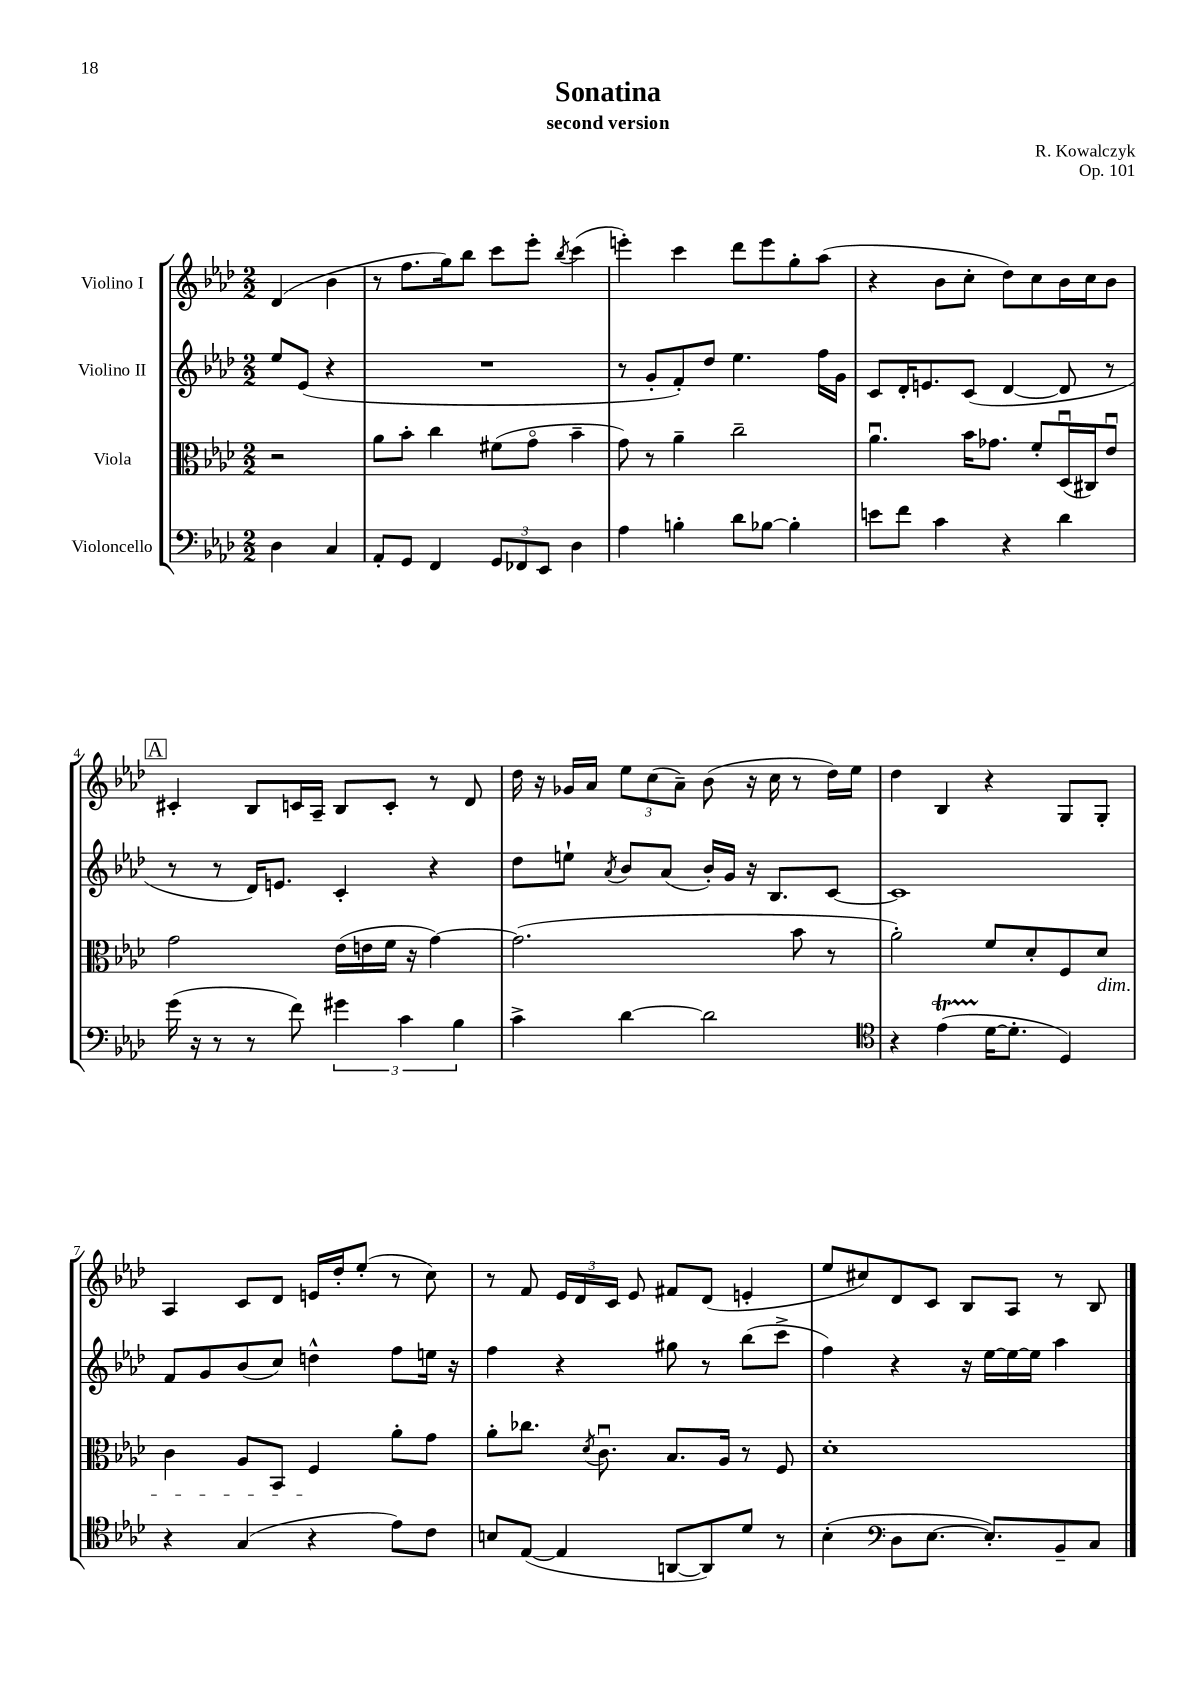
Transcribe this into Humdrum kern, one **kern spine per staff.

**kern	**kern	**kern	**kern
*staff4	*staff3	*staff2	*staff1
*clefF4	*clefC3	*clefG2	*clefG2
*k[b-e-a-d-]	*k[b-e-a-d-]	*k[b-e-a-d-]	*k[b-e-a-d-]
*M2/2	*M2/2	*M2/2	*M2/2
4D-	2r	8ee-	(4d-
.	.	(8e-	.
4C	.	4r	4b-
=	=	=	=
8AA-'	8a-	1r	8r
8GG	8b-'	.	8.ff
4FF	4cc	.	.
.	.	.	16gg)
.	.	.	8bb-
12GG	(8f#	.	8ccc
12FF-	.	.	.
.	8go	.	8eee-'
12EE-	.	.	.
.	.	.	8qbb-
4D-	4b-~	.	(4ccc
=	=	=	=
4A-	8g)	8r	4eee')
.	8r	8g'	.
4B'	4a-~	8f')	4ccc
.	.	8dd-	.
8d-	2cc~	4.ee-	8ddd-
[8B-	.	.	8eee
4B-']	.	.	8gg'
.	.	16ff	(8aa-
.	.	16g	.
=	=	=	=
8e	4.a-u	8c	4r
8f	.	16d-'	.
.	.	8.e	.
4c	.	.	8b-
.	16b-	(8c	8cc'
.	8.g-	.	.
4r	.	[4d-	8dd-)
.	8f'	.	8cc
4d-	(16D-u	8d-]	16b-
.	16C#)	.	16cc
.	8e-u	8r	8b-
=	=	=	=
(16g	2g	8r	4c#'
16r	.	.	.
8r	.	8r	.
8r	.	16d-)	8B-
.	.	8.e	.
8f)	.	.	16c
.	.	.	16A-~
6g#	(16e-	4c'	8B-
.	16e	.	.
.	16f	.	8c'
6c	.	.	.
.	16r	.	.
.	[4g)	4r	8r
6B-	.	.	.
.	.	.	8d-
=	=	=	=
4c^	(2.g]	8dd-	16dd-
.	.	.	16r
.	.	8ee`	16g-
.	.	.	16a-
.	.	8qa-	.
[4d-	.	8b-	12ee-
.	.	.	(12cc
.	.	(8a-	.
.	.	.	12a-~)
2d-]	.	16b-')	(8b-
.	.	16g	.
.	.	16r	16r
.	.	8.B-	16cc
.	8b-	.	8r
.	8r	[8c	16dd-)
.	.	.	16ee-
=	=	=	=
*clefC4	*	*	*
4r	2a-')	1c]	4dd-
(4e-	.	.	4B-
[16d-	8f	.	4r
8.d-']	.	.	.
.	8d-'	.	.
4D-)	8F	.	8G
.	8d-	.	8G'
=	=	=	=
4r	4c	8f	4A-
.	.	8g	.
(4G	8A-	(8b-	8c
.	8BB-	8cc)	8d-
4r	4F	4dd^^	16e
.	.	.	16dd-'
.	.	.	(8ee-'
8e-)	8a-'	8ff	8r
8c	8g	16ee	8cc)
.	.	16r	.
=	=	=	=
8B	8a-'	4ff	8r
([8E-	8.cc-	.	8f
4E-]	.	4r	24e-
.	.	.	24d-
.	8qd-	.	.
.	8.cu	.	.
.	.	.	24c
.	.	.	8e-
[8AA	8.B-	8gg#	8f#
8AA])	.	8r	(8d-
.	16A-	.	.
8d-	8r	(8bb-	4e'
8r	8F	8ccc^	.
=	=	=	=
(4B-'	1d-'	4ff)	8ee-
.	.	.	8cc#)
*clefF4	*	*	*
8D-	.	4r	8d-
[8.E-	.	.	8c
.	.	16r	8B-
8.E-'])	.	[16ee-	.
.	.	16ee-_	8A-
.	.	16ee-]	.
8BB-~	.	4aa-	8r
8C	.	.	8B-
==	==	==	==
*-	*-	*-	*-
